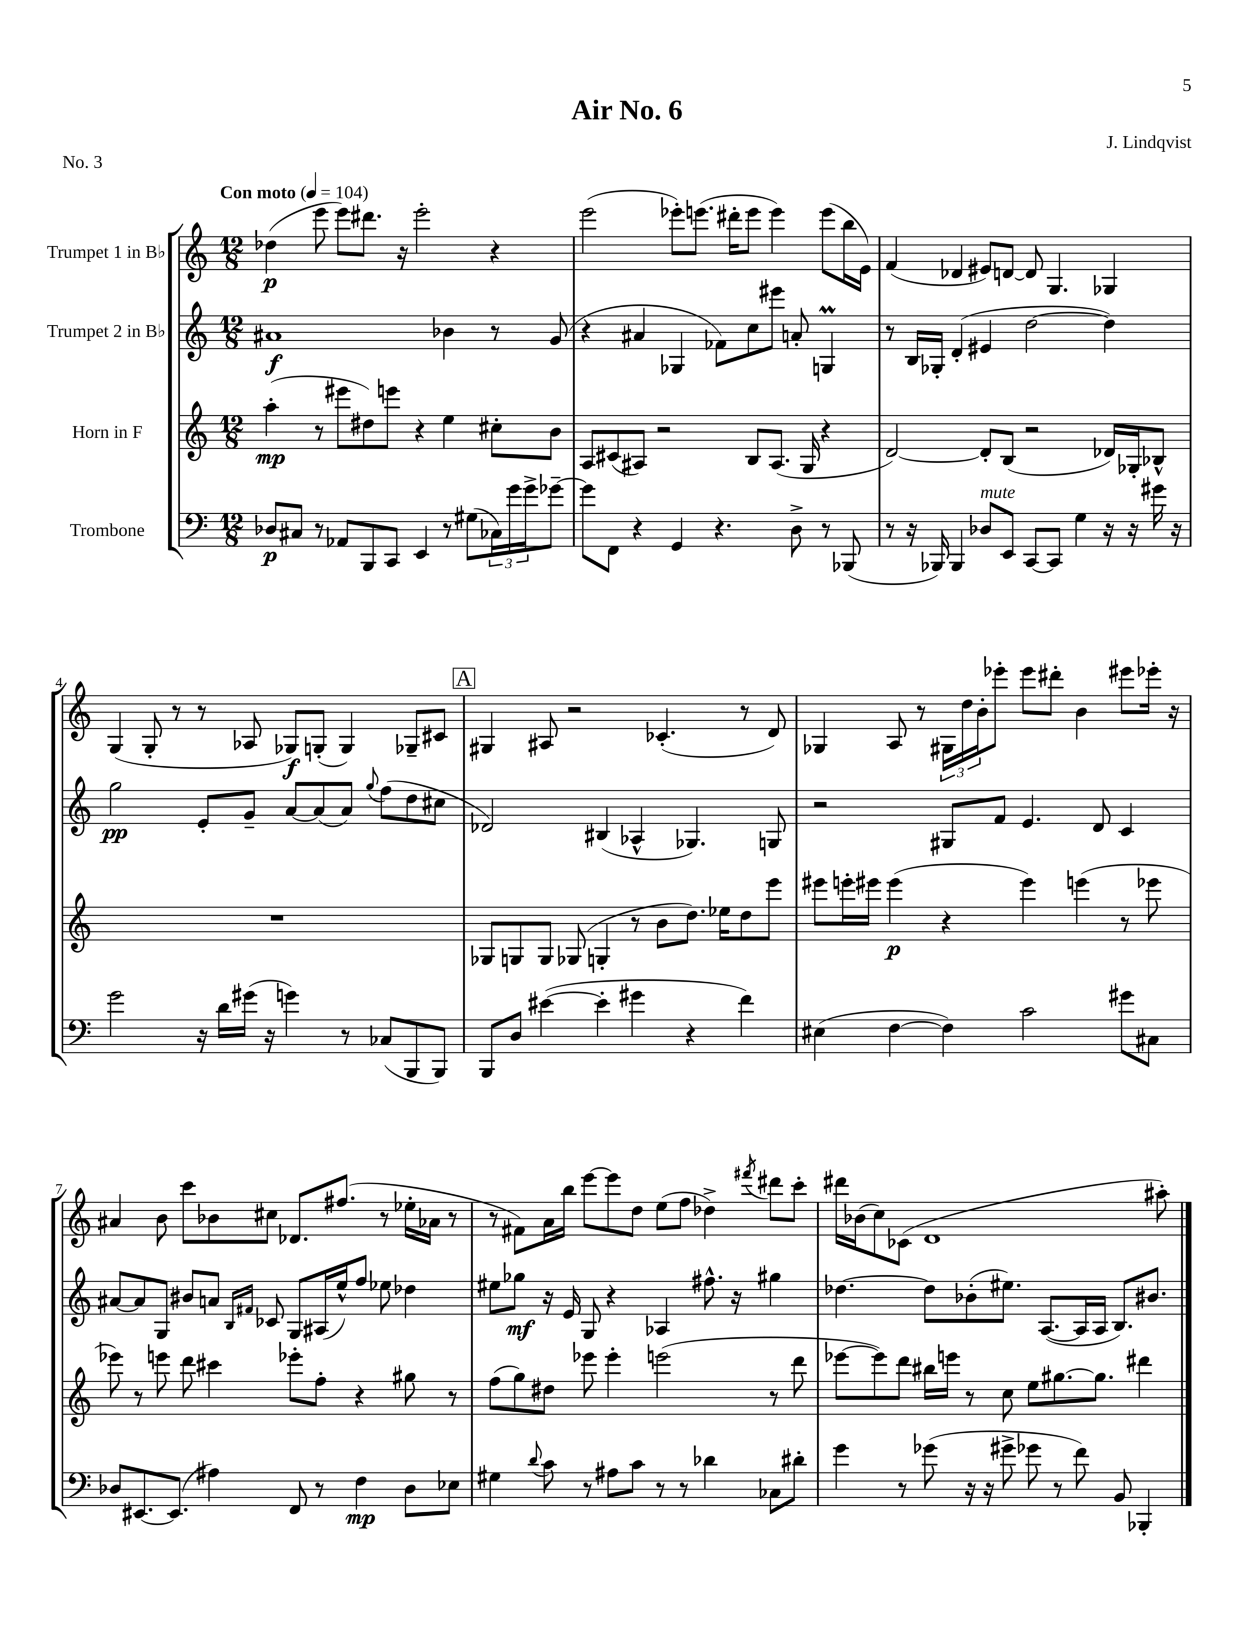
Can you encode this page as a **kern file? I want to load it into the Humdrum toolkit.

**kern	**dynam	**kern	**dynam	**kern	**dynam	**kern	**dynam
*part4	*part4	*part3	*part3	*part2	*part2	*part1	*part1
*staff4	*staff4	*staff3	*staff3	*staff2	*staff2	*staff1	*staff1
*I"Trombone	*	*I"Horn in F	*	*I"Trumpet 2 in B♭	*	*I"Trumpet 1 in B♭	*
*clefF4	*	*clefG2	*	*clefG2	*	*clefG2	*
*k[]	*	*k[]	*	*k[]	*	*k[]	*
*M12/8	*	*M12/8	*	*M12/8	*	*M12/8	*
*MM104	*	*MM104	*	*MM104	*	*MM104	*
=1	=1	=1	=1	=1	=1	=1	=1
!	!	!	!	!	!	!LO:TX:a:B:t=Con moto	!
8D-X/L	p	(4aa'\	mp	1a#X	f	(4dd-X\	p
8C#X/J	.	.	.	.	.	.	.
8r	.	8r	.	.	.	8eee\	.
8AA-X/L	.	8eee#X\L	.	.	.	8eee\L)	.
8BBB/	.	8dd#X\)	.	.	.	8.ddd#X\J	.
8CC/J	.	8eeen\J	.	.	.	.	.
.	.	.	.	.	.	16r	.
4EE/	.	4r	.	.	.	2eee'\	.
8r	.	4ee\	.	4b-X\	.	.	.
(8G#X\L	.	.	.	.	.	.	.
24C-X\L)	.	8cc#X'\L	.	8r	.	4r	.
24g\	.	.	.	.	.	.	.
24g^\J	.	.	.	.	.	.	.
[8g-X~\J	.	8b\J	.	(8g/	.	.	.
=2	=2	=2	=2	=2	=2	=2	=2
8g-\L]	.	8A/L	.	4r	.	(2eee\	.
8FF\J	.	(8c#X/	.	.	.	.	.
4r	.	8A#X/J)	.	4a#X/	.	.	.
.	.	2r	.	.	.	.	.
4GG/	.	.	.	4G-X/	.	8eee-X'\L)	.
.	.	.	.	.	.	(8.eeen\J	.
4.r	.	.	.	8f-X\L)	.	.	.
.	.	.	.	.	.	16ddd#X'\KL	.
.	.	8B/L	.	8cc\	.	8eee\J	.
.	.	(8.A#/J	.	8eee#X\J	.	4eee\)	.
8D^\	.	.	.	8an'/	.	.	.
.	.	16G/	.	.	.	.	.
8r	.	4r	.	4GnM/	.	(8eee\L	.
(8BBB-X/	.	.	.	.	.	16bb\L	.
.	.	.	.	.	.	16e\JJ)	.
=3	=3	=3	=3	=3	=3	=3	=3
8r	.	[2d/)	.	8r	.	(4f/	.
16r	.	.	.	16B/LL	.	.	.
16BBB-X/)	.	.	.	16G-X'/JJ	.	.	.
4BBB-/	.	.	.	(4d'/	.	4d-X/	.
!LO:TX:a:i:t=mute	!	!	!	!	!	!	!
8D-X/L	.	8d'/L]	.	4e#X/	.	8e#X/L)	.
8EE/J	.	(8B/J	.	.	.	[8dn/J	.
[8CC/L	.	2r	.	[2dd\	.	8d/]	.
8CC/J]	.	.	.	.	.	4.G/	.
4G\	.	.	.	.	.	.	.
16r	.	16d-X/LL)	.	4dd\])	.	4G-X/	.
16r	.	16G-X'/J	.	.	.	.	.
16g#X\	.	8B-X^^/J	.	.	.	.	.
16r	.	.	.	.	.	.	.
!!LO:LB:g=z
=4	=4	=4	=4	=4	=4	=4	=4
2g\	.	1.r	.	2gg\	pp	(4G/	.
.	.	.	.	.	.	8G'/	.
.	.	.	.	.	.	8r	.
16r	.	.	.	8e'/L	.	8r	.
16d\LL	.	.	.	.	.	.	.
(16g#X\JJ	.	.	.	8g~/J	.	8A-X/	.
16r	.	.	.	.	.	.	.
4gn\)	.	.	.	[8a/L	.	8G-X/L)	f
.	.	.	.	(8a/]	.	(8Gn'/J	.
8r	.	.	.	8a/J)	.	4G/)	.
.	.	.	.	8qqgg/	.	.	.
(8C-X/L	.	.	.	(8ff\L	.	.	.
8BBB/	.	.	.	8dd\	.	8G-X~/L	.
8BBB/J)	.	.	.	8cc#X\J	.	8c#X/J	.
!!LO:REH:place=s1:t=A
=5	=5	=5	=5	=5	=5	=5	=5
8BBB/L	.	8G-X/L	.	2d-X/)	.	4G#X/	.
8D/J	.	8Gn/	.	.	.	.	.
([4e#X\	.	8G/J	.	.	.	8A#X/	.
.	.	(8G-X/	.	.	.	2r	.
4e#'\]	.	4Gn'/	.	(4B#X/	.	.	.
4g#X\	.	8r	.	4A-X^^/	.	.	.
.	.	8b\L	.	.	.	(4.c-X'/	.
4r	.	8.dd\J)	.	4.G-X/)	.	.	.
.	.	16ee-X\KL	.	.	.	.	.
4f\)	.	8dd\	.	.	.	8r	.
.	.	8eee\J	.	8Gn/	.	8d/)	.
=6	=6	=6	=6	=6	=6	=6	=6
(4E#X\	.	8eee#X\L	.	2r	.	4G-X/	.
.	.	16eeen'\L	.	.	.	.	.
.	.	16eee#X\JJ	.	.	.	.	.
[4F\	.	(4eee#\	p	.	.	8A/	.
.	.	.	.	.	.	8r	.
4F\])	.	4r	.	8G#X/L	.	24G#X\LL	.
.	.	.	.	.	.	24dd\	.
.	.	.	.	.	.	24b'\J	.
.	.	.	.	8f/J	.	8eee-X'\J	.
2c\	.	4eee#\)	.	4.e/	.	8eee-\L	.
.	.	.	.	.	.	8ddd#X'\J	.
.	.	(4eeen\	.	.	.	4b\	.
.	.	.	.	8d/	.	.	.
8g#X\L	.	8r	.	4c/	.	8eee#X\L	.
8C#X\J	.	8eee-X\	.	.	.	16eee-X'\Jk	.
.	.	.	.	.	.	16r	.
!!LO:LB:g=z
=7	=7	=7	=7	=7	=7	=7	=7
8D-X/L	.	8eee-X\)	.	[8a#X/L	.	4a#X/	.
[8.EE#X/	.	8r	.	8a#/]	.	.	.
.	.	8eeen\	.	8G/J	.	8b\	.
(8.EE#/J]	.	.	.	.	.	.	.
.	.	8ddd\	.	8b#X/L	.	8ccc\L	.
4A#X\)	.	4ccc#X\	.	8an/J	.	8b-X\	.
.	.	.	.	16qqB/LL	.	.	.
.	.	.	.	16qqf#X/JJ	.	.	.
.	.	.	.	8c-X/	.	8cc#X\J	.
8FF/	.	8eee-X'\L	.	8G/L	.	8.d-X/L	.
8r	.	8ff'\J	.	(16A#X/L	.	.	.
.	.	.	.	16ee^^/J)	.	(8.ff#X/J	.
4F\	mp	4r	.	8ff/J	.	.	.
.	.	.	.	8ee-X\	.	8r	.
8D-\L	.	8gg#X\	.	4dd-X\	.	16ee-X'\LL	.
.	.	.	.	.	.	16a-X\JJ	.
8E-X\J	.	8r	.	.	.	8r	.
=8	=8	=8	=8	=8	=8	=8	=8
4G#X\	.	(8ff\L	.	8ee#X\L	.	8r	.
.	.	8gg\)	.	8gg-X\J	mf	8f#X\L)	.
8qqd/	.	.	.	.	.	.	.
8c\	.	8dd#X\J	.	16r	.	16a\L	.
.	.	.	.	16e/	.	16bb\JJ	.
8r	.	8eee-X\	.	8G/	.	[8eee\L	.
8A#X\L	.	4eee-'\	.	4r	.	8eee\]	.
8c\J	.	.	.	.	.	8dd\J	.
8r	.	(2eeen\	.	4A-X/	.	(8ee\L	.
8r	.	.	.	.	.	8ff\J	.
4d-X\	.	.	.	8.ff#X^^\	.	4dd-X^\)	.
.	.	.	.	16r	.	.	.
.	.	.	.	.	.	8qfff#X/	.
8C-X\L	.	8r	.	4gg#X\	.	8ddd#X\L	.
8d#X'\J	.	8ddd\	.	.	.	8ccc'\J	.
=9	=9	=9	=9	=9	=9	=9	=9
4g\	.	[8eee-X\L	.	[4.dd-X\	.	16ddd#X\LL	.
.	.	.	.	.	.	(16b-X\J	.
.	.	8eee-\])	.	.	.	8cc\)	.
8r	.	8ddd\J	.	.	.	(8c-X\J	.
(8g-X\	.	16bb#X\LL	.	8dd-\L]	.	1d	.
.	.	16eeen\JJ	.	.	.	.	.
16r	.	8r	.	(8b-X'\	.	.	.
16r	.	.	.	.	.	.	.
8g#X^\	.	8cc\	.	8.ee#X\J)	.	.	.
8g-X\	.	8ee\L	.	.	.	.	.
.	.	.	.	([8.A/L	.	.	.
8r	.	[8.gg#X\	.	.	.	.	.
8f\)	.	.	.	16A/L]	.	.	.
.	.	8.gg#\J]	.	16A/JJ	.	.	.
8BB/	.	.	.	8.B/L)	.	.	.
4BBB-X'/	.	4ddd#X\	.	.	.	.	.
.	.	.	.	8.b#X/J	.	.	.
.	.	.	.	.	.	8aa#X'\)	.
==	==	==	==	==	==	==	==
*-	*-	*-	*-	*-	*-	*-	*-
